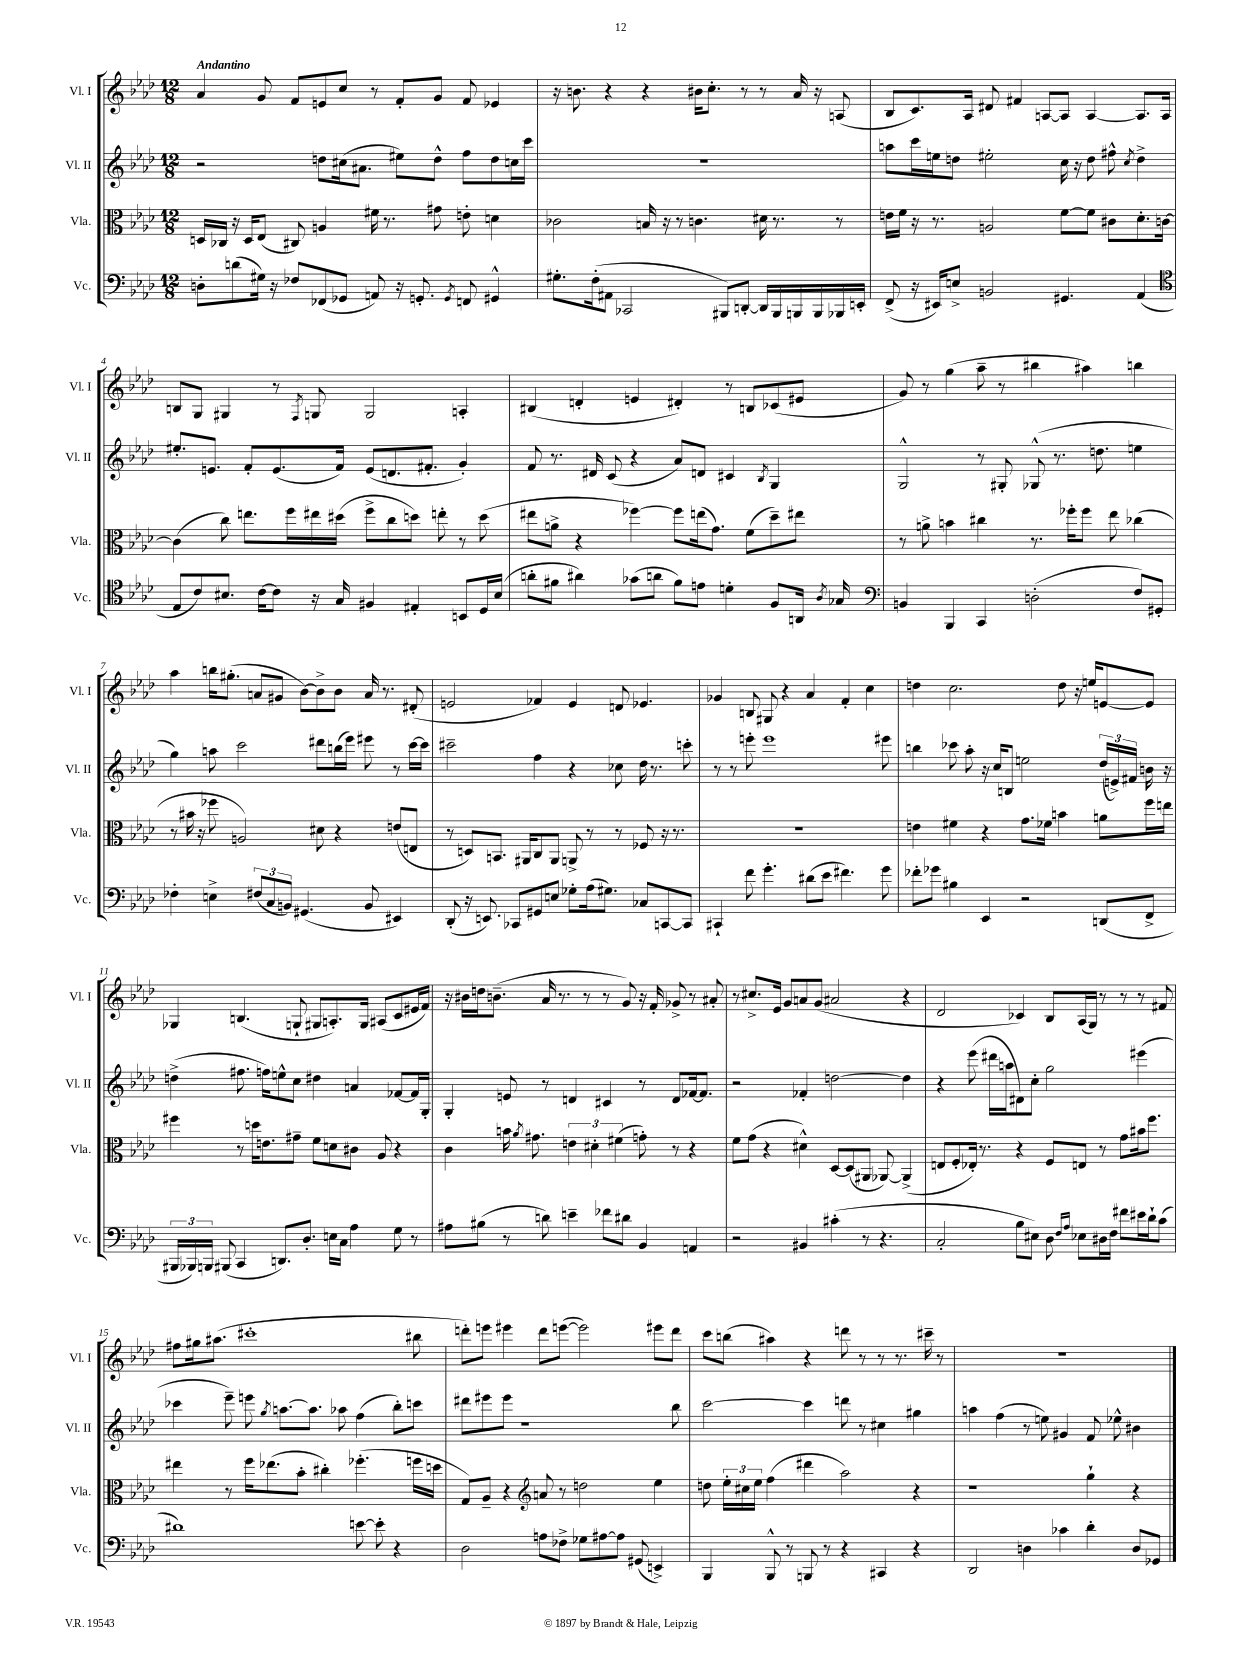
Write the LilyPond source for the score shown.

<<
\new StaffGroup <<
\new Staff = "s0" \with { instrumentName = "Vl. I" shortInstrumentName = "Vl. I" } {
    \clef treble \key aes \major \numericTimeSignature \time 12/8 \tempo "Andantino"
    \autoBeamOff aes'4 g'8 f'8[ e'8 c''8] r8 f'8[-. g'8] f'8 ees'4 |
    r16 b'8. r4 r4 bis'16[ c''8.]-. r8 r8 aes'16 r16 a8( |
    bes8[ c'8.) aes16] dis'8 fis'4 a8[~ a8] a4~ a8.[ a16] |
    b8[ g8] gis4 r8 \acciaccatura { f8 } g8 g2 a4-. |
    bis4( d'4-. e'4 dis'4-.) r8 b8[ ces'8( eis'8] |
    g'8) r8 g''4( aes''8-- r8 bis''4 ais''4) b''4 |
    aes''4 b''16[ gis''8.]-.( a'8[ gis'8] bes'8[~) bes'8-> bes'8] a'16 r8. dis'8-.( |
    e'2 fes'4) e'4 d'8 ees'4. |
    ges'4 b8 gis8 r4 aes'4 f'4-. c''4 |
    d''4 c''2. d''8 r16 e''16[ e'8~ e'8] |
    ges4 b4.( g8-! gis8[ a8.-.) gis16] ais8[( c'8 eis'16 f'16]) |
    r16 bis'16[ d''16 b'8.]--( aes'16 r8. r8 r8 g'8) r16 f'16-. ges'8-> r8 ais'8-. |
    r8 cis''8.[-> ees'16] g'8[ a'8 g'8]( ais'2 r4 |
    des'2 ces'4) bes8[ aes16( g16]) r8 r8 r8 fis'8 |
    fis''8[ gis''16 ais''8.]( cis'''1-. bis''8 |
    d'''8[-.) e'''8] eis'''4 d'''8[ e'''8]~( e'''2) eis'''8[ d'''8] |
    c'''8[ b''8]( ais''4) r4 d'''8 r8 r8 r8. cis'''16-- r8 |
    R1. \bar "|." |
}
\new Staff = "s1" \with { instrumentName = "Vl. II" shortInstrumentName = "Vl. II" } {
    \clef treble \key aes \major \numericTimeSignature \time 12/8
    \autoBeamOff r2 d''8[ cis''16( ais'8.] eis''8[) d''8]-^ f''8[ d''8 c''16 c'''16] |
    R1. |
    a''8[ c'''16 e''16 d''8] eis''2-. c''16 r16 d''8 fis''8-^ \acciaccatura { c''8 } d''4-> |
    eis''8.[-. e'8.] f'8[-. e'8.( f'16]) e'8[( d'8. fis'8.]-. g'4-.) |
    f'8 r8. dis'16 c'8( r4 aes'8[) d'8] cis'4 \acciaccatura { bes8 } g4 |
    g2-^ r8 gis8-. ges8-^( r8. d''8. e''4 |
    g''4) a''8 c'''2 dis'''8[ b''16( ees'''16]) eis'''8 r8 c'''16[~ c'''16] |
    cis'''2-- f''4 r4 ces''8 des''16 r8. c'''8-. |
    r8 r8 e'''8-. e'''1 eis'''8 |
    b''4 ces'''8 aes''8-. r16 c''16[ b8] e''2 \tuplet 3/2 { des''16[( e'16->) fis'16] } b'16 r16 |
    d''4->( fis''8. f''16[) e''8-^ c''8] dis''4 a'4 fes'8[~ fes'16 g16]-. |
    g4-. e'8 r8 d'4 cis'4 r8 d'8[ fes'16~ fes'8.] |
    r2 fes'4-. d''2~ d''4 |
    r4 ees'''8( dis'''16[ a''16 dis'8) c''8]-. g''2 eis'''4( |
    ces'''4 ees'''8--) e'''8 \acciaccatura { g''8 } a''8.[~ a''8.] aes''8 f''4( bes''8[-.) c'''8] |
    dis'''8[ eis'''8 eis'''8] r1 bes''8 |
    c'''2~ c'''4 d'''8 r8 cis''4 gis''4 |
    a''4 f''4( r8 e''8) gis'4 f'8 ees''8-^ bis'4 \bar "|." |
}
\new Staff = "s2" \with { instrumentName = "Vla." shortInstrumentName = "Vla." } {
    \clef alto \key aes \major \numericTimeSignature \time 12/8
    \autoBeamOff d16[ ces16] r16 d16[ ees8]( cis8) a4 fis'16 r8. gis'8 e'8-. d'4 |
    ces'2 b16 r16 r8 c'4. dis'16 r8. r8 |
    e'16[ f'16] r16 r8. a2 f'8[~ f'8] cis'8[ des'8.-. c'16]~ |
    c'4( c''8) e''8.[ f''16 eis''16 dis''16]( f''8[-> c''8 d''8]) e''8-. r8 d''8( |
    eis''8[ a'8]-> r4 fes''4~) fes''8[ e''16( g'8.]) f'8[( des''8--) eis''8] |
    r8 a'8-> b'4 cis''4 r8. fes''16[-. fes''8] ees''8 ces''4( |
    r8 bis'16 r16 fes''8 a2) dis'8 r4 e'8[( e8] |
    r8 d8[) b,8.] ais,16[ c8 ais,8] a,8-> r8 r8 fes8 r16 r8. |
    R1. |
    e'4 fis'4 r4 g'8.[ fes'16] b'4 a'8[ f''16 e''16] |
    fis''4 r8 d''16[ e'8. gis'8]-- f'8[ d'8 cis'8] aes8 r4 |
    c'4 b'16 \acciaccatura { aes'8 } gis'8. \tuplet 3/2 { e'4 dis'4-. fis'4( } g'8-.) r8 r4 |
    f'8[ g'8]( r4 dis'4-^) des8[~ des8( ais,8] aes,8~) aes,4->( |
    e8[ f8-. ees16]-.) r8. r4 f8[ e8] r8 g'8[ bis'16 f''8.] |
    eis''4 r8 f''16[ ees''8.( bes'8]-. cis''4-.) fes''4.-.( f''16[ d''16] |
    g8[) aes8]-- r4 \clef treble a'8 r8 d''2 ees''4 |
    d''8 \tuplet 3/2 { ees''16[-. cis''16 ees''16] } f''4( dis'''4 aes''2) r4 |
    r1 g''4-! r4 \bar "|." |
}
\new Staff = "s3" \with { instrumentName = "Vc." shortInstrumentName = "Vc." } {
    \clef bass \key aes \major \numericTimeSignature \time 12/8
    \autoBeamOff d8[-. d'8( gis16]) r16 fes8[ fes,8( ges,8] a,8) r16 g,8.-. \acciaccatura { g,8 } f,8 gis,4-^ |
    gis8.[-. f16-.( ais,8] ces,2 bis,,8[) d,8]~-. d,16[ bis,,16 b,,16 b,,16 bes,,16 e,16]-. |
    f,8->( r16 eis,16[) e8]-> b,2 gis,4. aes,4( |
    \clef tenor ees8[ c'8) bis8.] c'16[~ c'8] r16 g16 fis4 eis4-. b,8[ des16 bis16]( |
    a'8[-. fis'8] ais'4) ges'8[( a'8] fis'8[) e'8] d'4-. f8[ a,16] \acciaccatura { aes8 } ges16 |
    \clef bass b,4 bes,,4 c,4 d2-.( f8[) gis,8]-. |
    fes4-. e4-> \tuplet 3/2 { fis8[( c8 b,8]) } gis,4.( b,8 eis,4) |
    des,8-.( r16 e,8.) ces,8[ gis,8 e8] ges8[-. aes16( gis8.]) ces8[ c,8~ c,8] |
    cis,4-! f'8 g'4.-. dis'8[( ees'8] fis'4.) g'8 |
    fes'8[-. ges'8] bis4 ees,4 r2 d,8[( f,8]-> |
    \tuplet 3/2 { bis,,16[ bes,,16) b,,16] } bis,,8( c,4 d,8.[) des8.]-. e16[ c16] aes4 g8 r8 |
    ais8[ bis8]( r8 d'8) e'4-- fes'8[ dis'8] bes,4 a,4 |
    r2 bis,4 cis'4-.( r8 r4. |
    c2-. bes8[ eis8]) des8 \grace { f16[ aes16] } ees8[ dis16 f16] fis'8[ eis'16 des'16-! c'8]( |
    dis'1) e'8~ e'8-. r4 |
    des2 a8[ fes8]-> ges8[ ais8~ ais8] gis,8( e,4->) |
    bes,,4 bes,,8-^ r8 b,,8 r8 r4 cis,4 r4 |
    des,2 d4 ces'4 des'4-. d8[ ges,8] \bar "|." |
}
>>
>>
